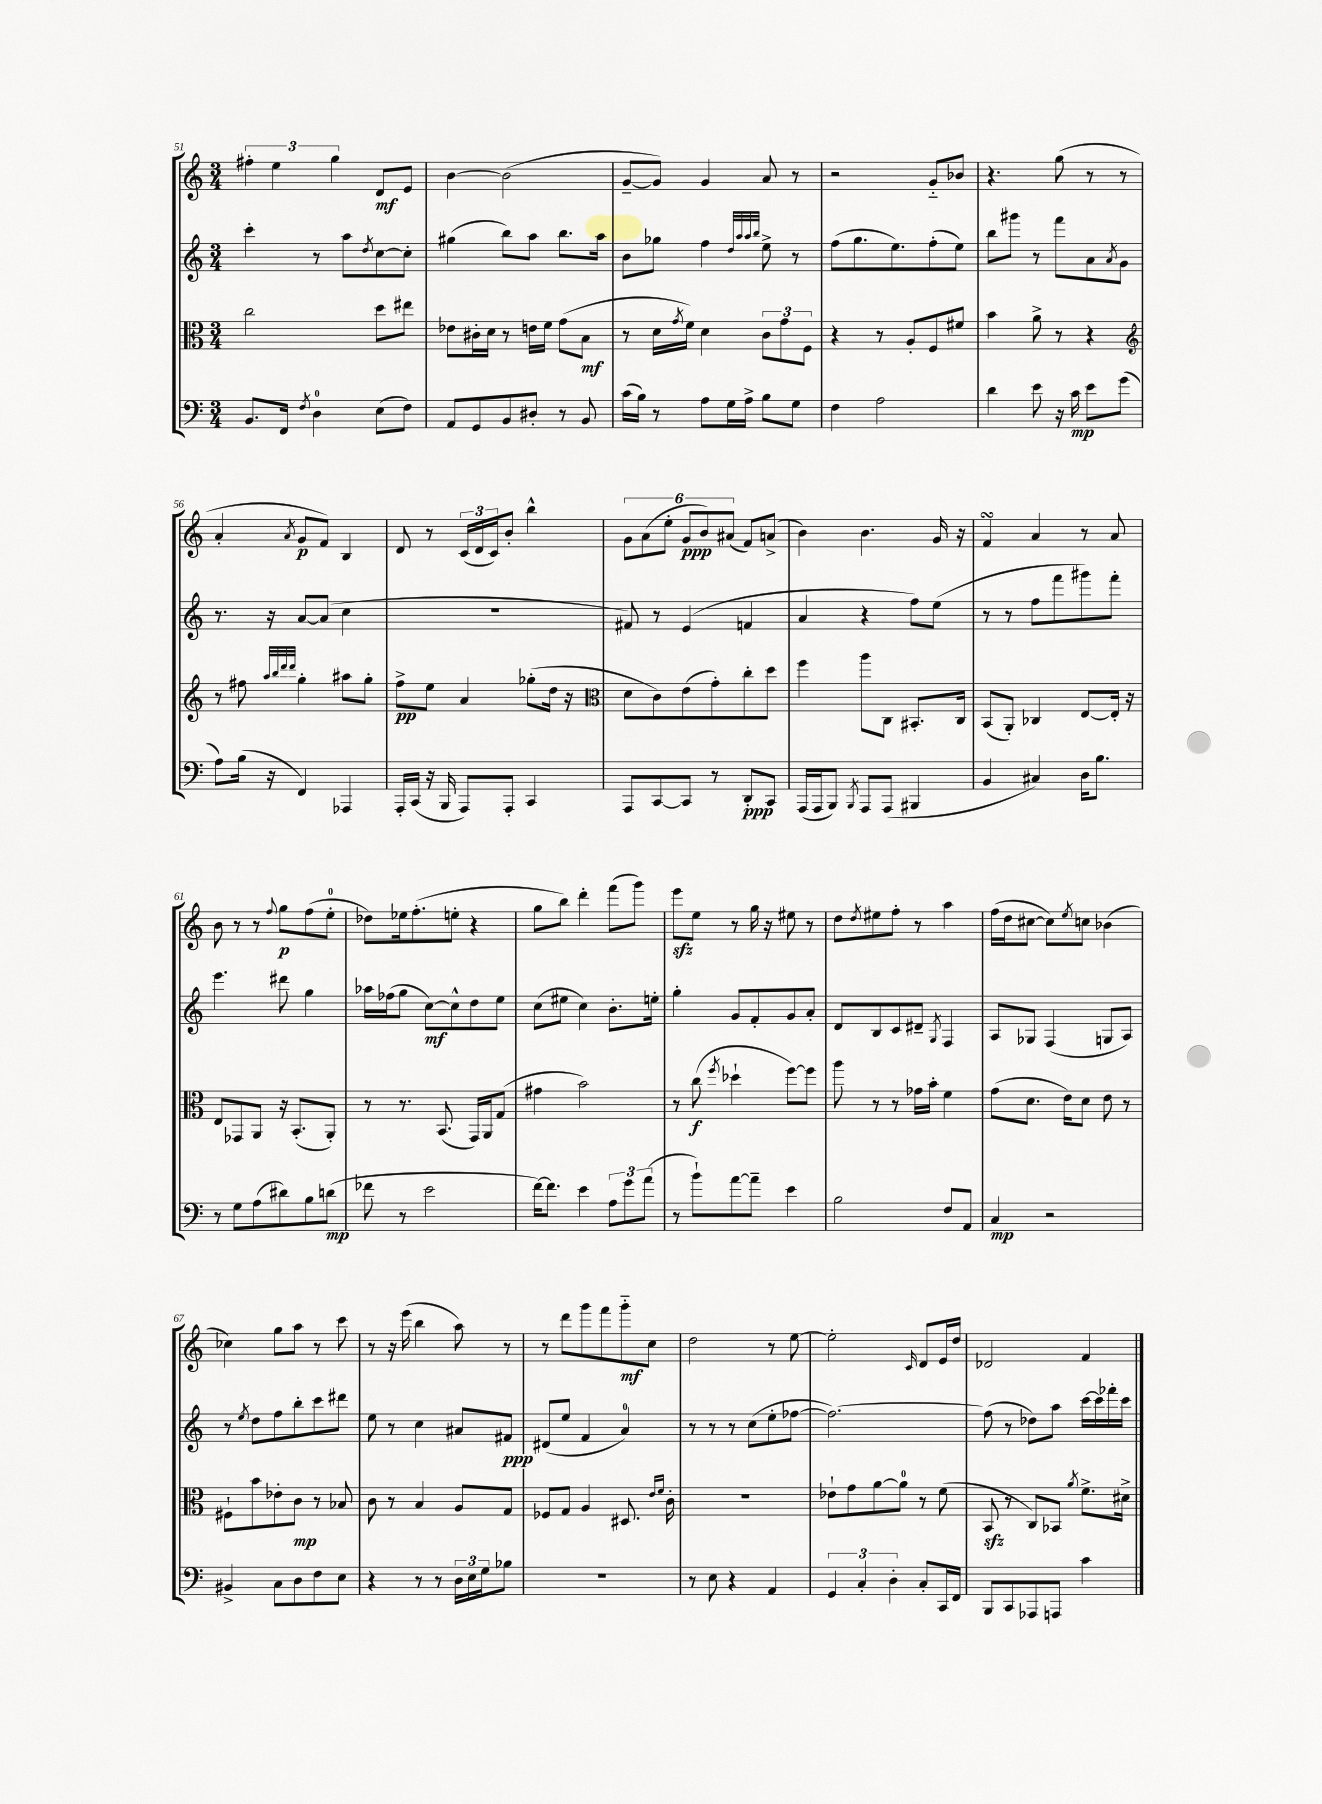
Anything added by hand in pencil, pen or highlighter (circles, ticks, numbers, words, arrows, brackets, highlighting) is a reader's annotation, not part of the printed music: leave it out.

**kern	**dynam	**kern	**dynam	**kern	**dynam	**kern	**dynam
*part4	*part4	*part3	*part3	*part2	*part2	*part1	*part1
*staff4	*staff4	*staff3	*staff3	*staff2	*staff2	*staff1	*staff1
*clefF4	*	*clefC3	*	*clefG2	*	*clefG2	*
*k[]	*	*k[]	*	*k[]	*	*k[]	*
*M3/4	*	*M3/4	*	*M3/4	*	*M3/4	*
=51	=51	=51	=51	=51	=51	=51	=51
8.BB/L	.	2cc\	.	4ccc'\	.	6ff#X'\	.
.	.	.	.	.	.	6ee\	.
16FF/Jk	.	.	.	.	.	.	.
8qF/	.	.	.	.	.	.	.
4D\	.	.	.	8r	.	.	.
.	.	.	.	.	.	6gg\	.
.	.	.	.	8aa\L	.	.	.
.	.	.	.	8qdd/	.	.	.
(8E\L	.	8dd\L	.	[8cc\	.	8d/L	mf
8F\J)	.	8ee#X\J	.	8cc'\J]	.	8e/J	.
=52	=52	=52	=52	=52	=52	=52	=52
8AA/L	.	8e-X\L	.	(4gg#X\	.	[4b\	.
8GG/	.	16c#X'\L	.	.	.	.	.
.	.	16d\JJ	.	.	.	.	.
8BB/	.	8r	.	8bb\L)	.	(2b\]	.
8D#X'/J	.	16en\LL	.	8aa\J	.	.	.
.	.	16f\JJ	.	.	.	.	.
8r	.	(8g\L	.	8.bb\L	.	.	.
8BB/	.	8B\J	mf	.	.	.	.
.	.	.	.	16aa\Jk	.	.	.
=53	=53	=53	=53	=53	=53	=53	=53
(16c\LL	.	8r	.	8b\L	.	[8g~/L	.
16B\JJ)	.	.	.	.	.	.	.
8r	.	16d\LL	.	8gg-X\J	.	8g/J])	.
.	.	8qg/	.	.	.	.	.
.	.	16f\JJ)	.	.	.	.	.
8A\L	.	4d\	.	4ff\	.	4g/	.
16G\L	.	.	.	.	.	.	.
16A^\JJ	.	.	.	.	.	.	.
.	.	.	.	32qqdd/LLL	.	.	.
.	.	.	.	32qqaa/	.	.	.
.	.	.	.	32qqaa/	.	.	.
.	.	.	.	32qqbb/JJJ	.	.	.
8B\L	.	12c\L	.	8ee^\	.	8a/	.
.	.	12g\	.	.	.	.	.
8G\J	.	.	.	8r	.	8r	.
.	.	12F\J	.	.	.	.	.
=54	=54	=54	=54	=54	=54	=54	=54
4F\	.	4r	.	(8ff\L	.	2r	.
.	.	.	.	8.gg\	.	.	.
2A\	.	8r	.	.	.	.	.
.	.	.	.	8.ee\)	.	.	.
.	.	8A'/L	.	.	.	.	.
.	.	8F/	.	(8ff'\	.	8g/L	.
.	.	8f#X/J	.	8ee\J)	.	8b-X/J	.
=55	=55	=55	=55	=55	=55	=55	=55
4d\	.	4b\	.	8bb\L	.	4.r	.
.	.	.	.	8ggg#X\J	.	.	.
8e\	.	8a^\	.	8r	.	.	.
16r	.	8r	.	8fff\L	.	(8gg\	.
16c\	mp	.	.	.	.	.	.
8e\L	.	4r	.	8a\	.	8r	.
.	.	.	.	8qa/	.	.	.
(8g\J	.	.	.	8g\J	.	8r	.
!!LO:LB:g=z
=56	=56	=56	=56	=56	=56	=56	=56
*	*	*clefG2	*	*	*	*	*
8A\L)	.	8r	.	8.r	.	4a'/	.
(16B\Jk	.	8ff#X\	.	.	.	.	.
16r	.	.	.	16r	.	.	.
.	.	32qqaa/LLL	.	.	.	.	.
.	.	32qqbb/	.	.	.	.	.
.	.	32qqddd/	.	.	.	.	.
.	.	32qqddd/JJJ	.	.	.	8qa/	.
4FF/)	.	4gg'\	.	[8a/L	.	8g/L	p
.	.	.	.	(8a/J]	.	8f/J)	.
4AAA-X/	.	8aa#X\L	.	4cc\	.	4B/	.
.	.	8gg'\J	.	.	.	.	.
=57	=57	=57	=57	=57	=57	=57	=57
16AAA'/LL	.	8ff^\L	pp	2.r	.	8d/	.
(16CC/JJ	.	.	.	.	.	.	.
16r	.	8ee\J	.	.	.	8r	.
16BBB/	.	.	.	.	.	.	.
8AAA/L)	.	4a/	.	.	.	(24c/LL	.
.	.	.	.	.	.	24d/	.
.	.	.	.	.	.	24c/J)	.
8AAA'/J	.	.	.	.	.	8b'/J	.
4CC/	.	(8gg-X'\L	.	.	.	4bb^^\	.
.	.	16dd\Jk	.	.	.	.	.
.	.	16r	.	.	.	.	.
=58	=58	=58	=58	=58	=58	=58	=58
*	*	*clefC3	*	*	*	*	*
8AAA/L	.	8d\L	.	8f#X/)	.	12g\L	.
.	.	.	.	.	.	(12a\	.
[8CC/	.	8c\)	.	8r	.	.	.
.	.	.	.	.	.	12ee'\J	.
8CC/J]	.	(8e\	.	(4e/	.	12g/L	ppp
.	.	.	.	.	.	12b/)	.
8r	.	8g'\)	.	.	.	.	.
.	.	.	.	.	.	(12a#X/J	.
8DD'/L	ppp	8cc'\	.	4fn/	.	8f/L)	.
8CC/J	.	8dd\J	.	.	.	(8an^/J	.
=59	=59	=59	=59	=59	=59	=59	=59
(16AAA/LL	.	4ff\	.	4a/	.	4b\)	.
16AAA/J	.	.	.	.	.	.	.
8BBB/J)	.	.	.	.	.	.	.
8qBBB/	.	.	.	.	.	.	.
8AAA/L	.	8aa\L	.	4r	.	4.b\	.
(8AAA/J	.	8C\J	.	.	.	.	.
4BBB#X/	.	8.BB#X'/L	.	8ff\L)	.	.	.
.	.	.	.	(8ee\J	.	16g/	.
.	.	16C/Jk	.	.	.	16r	.
=60	=60	=60	=60	=60	=60	=60	=60
4BB/	.	(8BB/L	.	8r	.	4fsSSs/	.
.	.	8AA'/J)	.	8r	.	.	.
4C#X/)	.	4C-X/	.	8ff\L	.	4a/	.
.	.	.	.	8fff\	.	.	.
16D\KL	.	[8E/L	.	8ggg#X\)	.	8r	.
8.B\J	.	.	.	.	.	.	.
.	.	16E'/Jk]	.	8fff'\J	.	8a/	.
.	.	16r	.	.	.	.	.
!!LO:LB:g=z
=61	=61	=61	=61	=61	=61	=61	=61
8r	.	8E/L	.	4.eee\	.	8b\	.
8G\L	.	8GG-X/	.	.	.	8r	.
(8A\	.	8AA/J	.	.	.	8r	.
.	.	.	.	.	.	8qqff/	.
8d#X\)	.	16r	.	8ddd#X\	.	8gg\L	p
.	.	(8.BB'/L	.	.	.	.	.
8B\	.	.	.	4gg\	.	(8ff\	.
(8dn\J	mp	8AA'/J)	.	.	.	8ee'\J	.
=62	=62	=62	=62	=62	=62	=62	=62
8f-X\	.	8r	.	16aa-X\LL	.	8dd-X\L)	.
.	.	.	.	(16ff-X\J	.	.	.
8r	.	8.r	.	8gg\J	.	16ee-X\k	.
.	.	.	.	.	.	(8.ff'\	.
2e\	.	.	.	[8cc\L)	mf	.	.
.	.	(8.BB/	.	.	.	.	.
.	.	.	.	8cc^^\]	.	8een'\J	.
.	.	16GG/LL)	.	8dd\	.	4r	.
.	.	16AA/J	.	.	.	.	.
.	.	(8G/J	.	8ee\J	.	.	.
=63	=63	=63	=63	=63	=63	=63	=63
[16f\KL)	.	4g#X\	.	(8cc\L	.	8gg\L	.
8.f\J]	.	.	.	.	.	.	.
.	.	.	.	8ee#X\J	.	8bb\J)	.
4e\	.	2b\)	.	4cc\)	.	4ddd'\	.
12A\L	.	.	.	8.b'\L	.	(8fff\L	.
12g\	.	.	.	.	.	.	.
.	.	.	.	.	.	8ggg\J)	.
(12a\J	.	.	.	.	.	.	.
.	.	.	.	16een'\Jk	.	.	.
=64	=64	=64	=64	=64	=64	=64	=64
8r	.	8r	.	4gg'\	.	8eeezz\L	.
8b`\L)	.	(8cc\	f	.	.	8ee\J	.
.	.	8qff/	.	.	.	.	.
[8a\	.	4dd-X`\	.	8g/L	.	8r	.
8a~\J]	.	.	.	8f'/	.	16gg\	.
.	.	.	.	.	.	16r	.
4e\	.	[8ff\L)	.	8g/	.	8ee#X\	.
.	.	8ff\J]	.	8a'/J	.	8r	.
=65	=65	=65	=65	=65	=65	=65	=65
2B\	.	8aa\	.	8d/L	.	8dd\L	.
.	.	.	.	.	.	8qdd/	.
.	.	8r	.	8B/	.	8ee#X\	.
.	.	8r	.	8c/	.	8ff'\J	.
.	.	16g-X\LL	.	8d#X~/J	.	8r	.
.	.	16b'\JJ	.	.	.	.	.
.	.	.	.	8qG/	.	.	.
8F/L	.	4f\	.	4F/	.	4aa\	.
8AA/J	.	.	.	.	.	.	.
=66	=66	=66	=66	=66	=66	=66	=66
4C/	mp	(8g\L	.	8A/L	.	(16ff\LL	.
.	.	.	.	.	.	16dd\J	.
.	.	8.d\J	.	8G-X/J	.	[8cc#X\J	.
2r	.	.	.	(4F/	.	8cc#\L])	.
.	.	16e\KL)	.	.	.	.	.
.	.	.	.	.	.	8qee/	.
.	.	8d\J	.	.	.	8ccn\J	.
.	.	8e\	.	8Gn/L	.	(4b-X\	.
.	.	8r	.	8A/J)	.	.	.
!!LO:LB:g=z
=67	=67	=67	=67	=67	=67	=67	=67
4BB#X^/	.	8F#X`\L	.	8r	.	4cc-X\)	.
.	.	.	.	8qee/	.	.	.
.	.	8b\	.	8dd\L	.	.	.
8C\L	.	8e-X'\	.	8ff\	.	8gg\L	.
8D\	.	8c\J	mp	8bb'\	.	8aa\J	.
8F\	.	8r	.	8ccc\	.	8r	.
8E\J	.	8B-X/	.	8ddd#X\J	.	8ccc\	.
=68	=68	=68	=68	=68	=68	=68	=68
4r	.	8c\	.	8ee\	.	8r	.
.	.	8r	.	8r	.	16r	.
.	.	.	.	.	.	(16eee\	.
8r	.	4B/	.	4cc\	.	4bb\	.
8r	.	.	.	.	.	.	.
24D\LL	.	8A/L	.	8a#X/L	.	8aa\)	.
24E\	.	.	.	.	.	.	.
24G\J	.	.	.	.	.	.	.
8B-X\J	.	8G/J	.	8f#X/J	ppp	8r	.
=69	=69	=69	=69	=69	=69	=69	=69
2.r	.	8F-X/L	.	(8d#X/L	.	8r	.
.	.	8G/J	.	8ee/J	.	8ddd\L	.
.	.	4A/	.	4f/	.	8ggg\	.
.	.	.	.	.	.	8fff\	.
.	.	8.D#X/	.	4a/)	.	8ggg\	mf
.	.	.	.	.	.	8cc\J	.
.	.	16qqe/LL	.	.	.	.	.
.	.	16qqf/JJ	.	.	.	.	.
.	.	16c'\	.	.	.	.	.
=70	=70	=70	=70	=70	=70	=70	=70
8r	.	2.r	.	8r	.	2dd\	.
8E\	.	.	.	8r	.	.	.
4r	.	.	.	8r	.	.	.
.	.	.	.	(8cc\L	.	.	.
4AA/	.	.	.	8ee'\	.	8r	.
.	.	.	.	[8ff-X\J	.	[8ee\	.
=71	=71	=71	=71	=71	=71	=71	=71
6GG/	.	8e-X`\L	.	2.ff-\_)	.	2ee'\]	.
.	.	8g\	.	.	.	.	.
6C'/	.	.	.	.	.	.	.
.	.	[8a\	.	.	.	.	.
6D'\	.	.	.	.	.	.	.
.	.	8a\J]	.	.	.	.	.
.	.	.	.	.	.	16qqc/	.
8C'/L	.	8r	.	.	.	8d/L	.
16CC/L	.	(8f\	.	.	.	16e/L	.
16FF/JJ	.	.	.	.	.	16dd/JJ	.
=72	=72	=72	=72	=72	=72	=72	=72
8BBB/L	.	8BBzz/	.	(8ff-\]	.	2d-X/	.
8CC/	.	8r	.	8r	.	.	.
8AAA-X/	.	8C/L)	.	8dd-X\L)	.	.	.
8AAAn/J	.	8BB-X/J	.	8aa\J	.	.	.
.	.	8qa/	.	.	.	.	.
4c\	.	8.f^\L	.	[16ccc\LL	.	4f/	.
.	.	.	.	16ccc\]	.	.	.
.	.	.	.	16fff-X'\	.	.	.
.	.	16d#X^\Jk	.	16ccc\JJ	.	.	.
==	==	==	==	==	==	==	==
*-	*-	*-	*-	*-	*-	*-	*-
